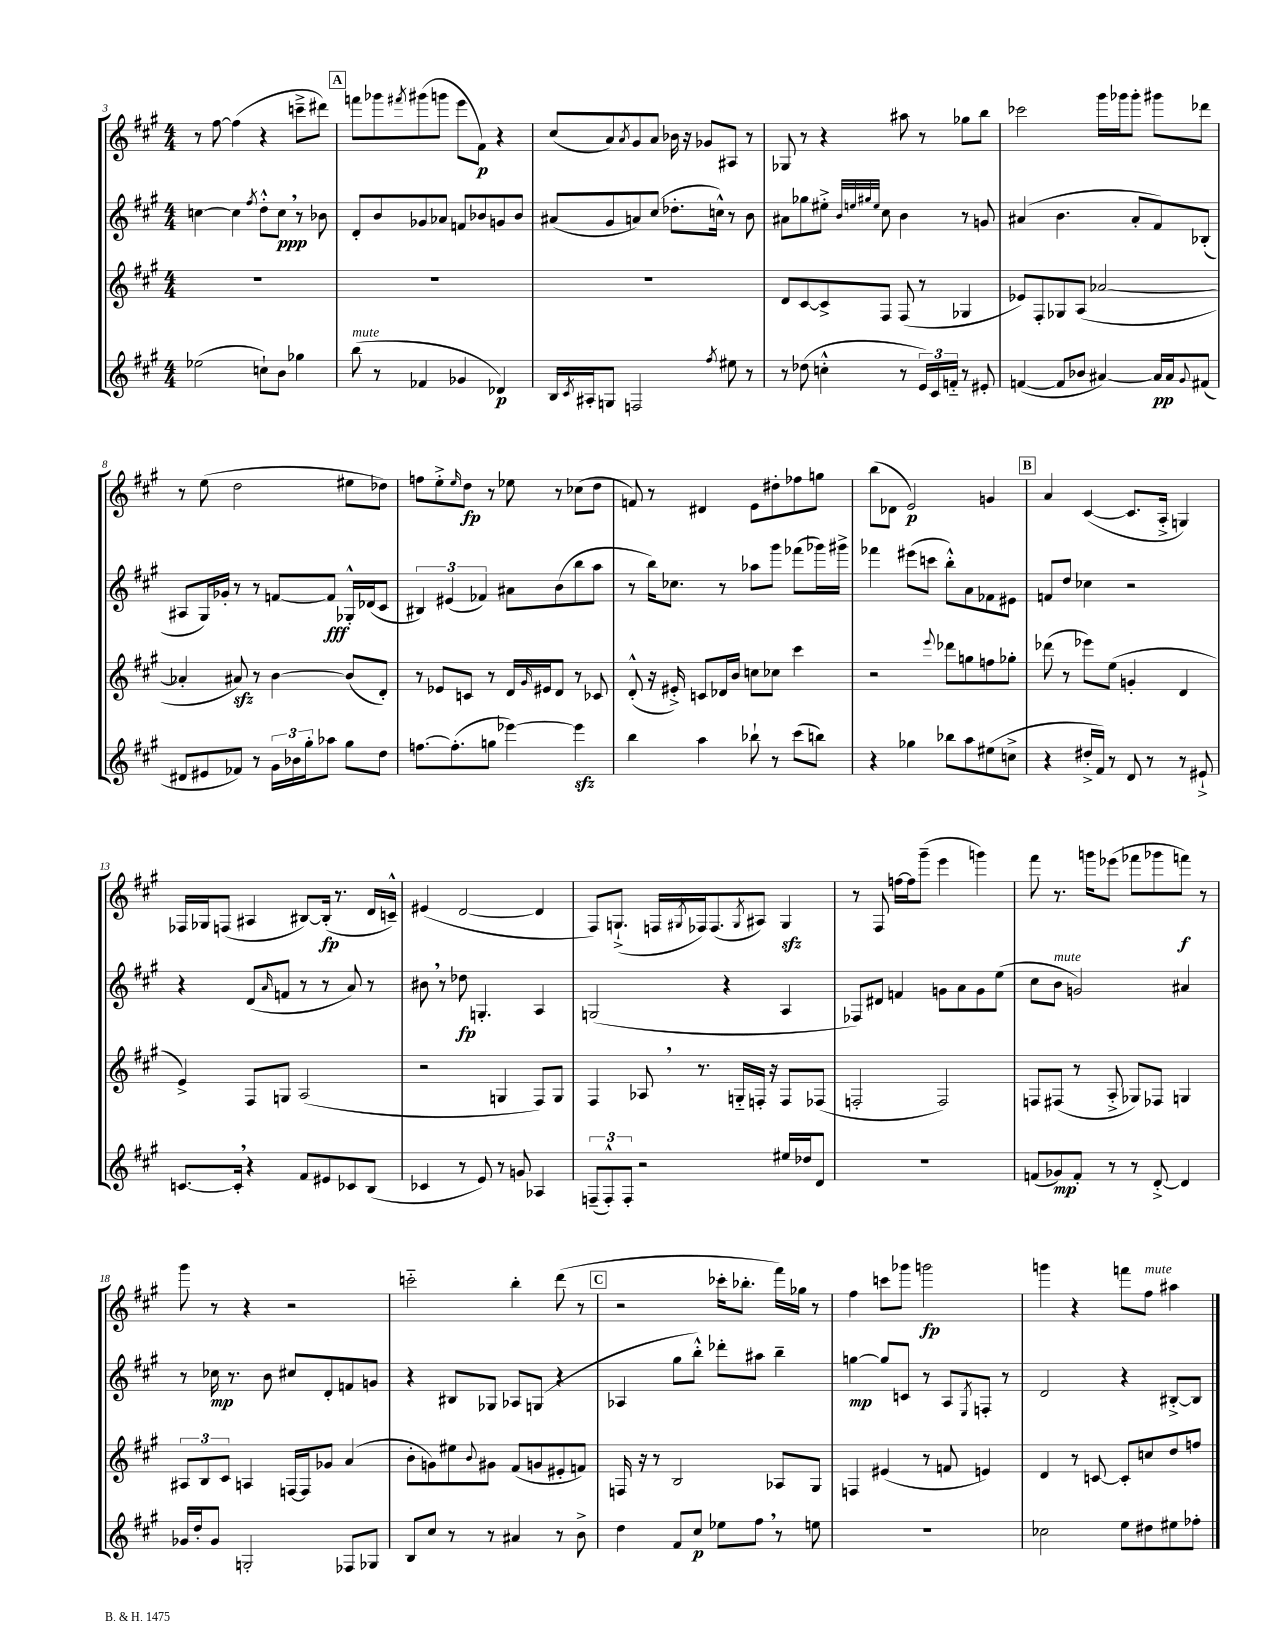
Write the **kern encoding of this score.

**kern	**dynam	**kern	**kern	**dynam	**kern	**dynam
*part4	*part4	*part3	*part2	*part2	*part1	*part1
*staff4	*staff4	*staff3	*staff2	*staff2	*staff1	*staff1
*clefG2	*	*clefG2	*clefG2	*	*clefG2	*
*k[f#c#g#]	*	*k[f#c#g#]	*k[f#c#g#]	*	*k[f#c#g#]	*
*M4/4	*	*M4/4	*M4/4	*	*M4/4	*
=3	=3	=3	=3	=3	=3	=3
(2ee-X\	.	1r	[4ccn\	.	8r	.
.	.	.	.	.	[8ff#\	.
.	.	.	4cc\]	.	(4ff#\]	.
.	.	.	8qff#/	.	.	.
8ccn`\L)	.	.	8dd'^^\L	.	4r	.
8b\J	.	.	8cc,\J	ppp	.	.
4gg-X\	.	.	8r	.	8cccn~^\L	.
.	.	.	8b-X\	.	8ddd#X\J)	.
!!LO:REH:place=s1:t=A
=4	=4	=4	=4	=4	=4	=4
!LO:TX:a:i:t=mute	!	!	!	!	!	!
(8bb\	.	1r	8d'/L	.	8fffn\L	.
8r	.	.	8b/	.	8ggg-X\	.
.	.	.	.	.	8qfff#X/	.
4f-X/	.	.	8g-X/	.	(8ggg#X\	.
.	.	.	8a-X/J	.	8gggn\J	.
4g-X/	.	.	8fn/L	.	8eee\L	.
.	.	.	8b-X/	.	8f#\J)	p
4d-X/)	p	.	8gn/	.	4r	.
.	.	.	8b-/J	.	.	.
=5	=5	=5	=5	=5	=5	=5
16B/LL	.	1r	(8a#X/L	.	(8cc#/L	.
8qc#/	.	.	.	.	.	.
16A#X'/J	.	.	.	.	.	.
8Gn/J	.	.	8g#/	.	8a/)	.
.	.	.	.	.	8qa/	.
2Fn/	.	.	8an/)	.	8g#/	.
.	.	.	(8cc#/J	.	8a/J	.
.	.	.	8.dd-X'\L	.	16b-X\	.
.	.	.	.	.	16r	.
.	.	.	.	.	8g-X/L	.
.	.	.	16ccn^^\Jk)	.	.	.
8qff#/	.	.	.	.	.	.
8ee#X\	.	.	8r	.	8A#X/J	.
8r	.	.	8b\	.	8r	.
=6	=6	=6	=6	=6	=6	=6
8r	.	8d/L	8a#X\L	.	8G-X/	.
(8dd-X\	.	[8c#/	8gg-X\	.	8r	.
4ccn'^^\	.	8c#^/]	8ee#X'^\J	.	4r	.
.	.	.	32qqb/LLL	.	.	.
.	.	.	32qqeen/	.	.	.
.	.	.	32qqgg#X/	.	.	.
.	.	.	32qqee/JJJ	.	.	.
.	.	8F#/J	8cc#\	.	.	.
8r	.	(8F#/	4b\	.	8aa#X\	.
24e/LL)	.	8r	.	.	8r	.
24c#/	.	.	.	.	.	.
24fn/JJ	.	.	.	.	.	.
8r	.	4G-X/	8r	.	8gg-X\L	.
8e#X'/	.	.	8gn/	.	8bb\J	.
=7	=7	=7	=7	=7	=7	=7
([4fn/	.	8e-X/L)	(4a#X/	.	2ccc-X\	.
.	.	8F#'/	.	.	.	.
8f/L]	.	8G-X/	4.b\	.	.	.
8b-X/J	.	(8A/J	.	.	.	.
[4a#X/)	.	[2a-X/	.	.	16ggg#\LL	.
.	.	.	.	.	16ggg-X\J	.
.	.	.	8a#'/L	.	8ggg-'\J	.
16a#/LL]	pp	.	8f#/)	.	8ggg#X\L	.
16a#/J	.	.	.	.	.	.
8qqg#/	.	.	.	.	.	.
(8f#X/J	.	.	(8B-X'/J	.	8ddd-X\J	.
!!LO:LB:g=z
=8	=8	=8	=8	=8	=8	=8
8d#X/L	.	4a-X'/]	8A#X/L	.	8r	.
8e#X/	.	.	16G#/L)	.	(8ee\	.
.	.	.	16g-X'/JJ	.	.	.
8f-X/J)	.	8a#Xzz/)	8r	.	2dd\	.
8r	.	8r	8r	.	.	.
24g#\LL	.	[4b\	[8fn/L	.	.	.
24b-X\	.	.	.	.	.	.
24gg#'\J	.	.	.	.	.	.
8aa-X\J	.	.	8f/J]	fff	.	.
8gg#\L	.	(8b/L]	16G-X'^^/LL	.	8ee#X\L	.
.	.	.	(16d-X/J	.	.	.
8dd\J	.	8d'/J)	8c#/J	.	8dd-X\J)	.
=9	=9	=9	=9	=9	=9	=9
[8.ffn\L	.	8r	6B#X/)	.	8ffn\L	.
.	.	8e-X/L	.	.	8ee'^\	.
.	.	.	(6e#X/	.	.	.
(8.ff'\]	.	.	.	.	.	.
.	.	.	.	.	16qqee/	.
.	.	8cn/J	.	.	8dd\J	fp
.	.	.	6f-X/)	.	.	.
8ggn\J	.	8r	.	.	8r	.
[4eee-X\)	.	16d/LL	8a#X\L	.	8ee-X\	.
.	.	16qqg#/	.	.	.	.
.	.	16e#X/J	.	.	.	.
.	.	8d/J	(8b\	.	8r	.
4eee-zz\]	.	8r	8bb\	.	(8cc-X\L	.
.	.	8c-X/	8aa\J	.	8dd\J	.
=10	=10	=10	=10	=10	=10	=10
4bb\	.	(8d'^^/	8r	.	8fn/)	.
.	.	16r	16bb\KL)	.	8r	.
.	.	16e#X'^/)	8.cc-X\J	.	.	.
4aa\	.	8cn/L	.	.	4d#X/	.
.	.	16d-X/L	8r	.	.	.
.	.	16b/JJ	.	.	.	.
8bb-X`\	.	8ccn\L	8aa-X\L	.	8e\L	.
8r	.	8cc-X\J	8ggg#\J	.	8dd#X'\	.
(8ccc#\L	.	4ccc#\	(8fff-X\L	.	8ff-X\	.
8bbn\J)	.	.	16ggg-X\L)	.	8ggn\J	.
.	.	.	16ggg#X^\JJ	.	.	.
=11	=11	=11	=11	=11	=11	=11
4r	.	2r	4fff-X\	.	(8bb\L	.
.	.	.	.	.	8d-X\J	.
4gg-X\	.	.	(8eee#X\L	.	2e/)	p
.	.	.	8cccn\J	.	.	.
.	.	8qqeee/	.	.	.	.
8bb-X\L	.	8ddd-X\L	8bb'^^\L)	.	.	.
8aa\	.	8ggn\	8a\	.	.	.
(8ee#X\	.	8ffn\	8f-X\	.	4gn/	.
8ccn^\J	.	8gg-X'\J	8e#X\J	.	.	.
!!LO:REH:place=s1:t=B
=12	=12	=12	=12	=12	=12	=12
4r	.	(8ddd-X\	8fn/L	.	4a/	.
.	.	8r	8dd/J	.	.	.
16dd#X'^/LL	.	8eee-X\L)	4cc-X\	.	([4c#/	.
16f#/JJ)	.	.	.	.	.	.
8r	.	(8ee\J	.	.	.	.
8d/	.	4gn'/	2r	.	8.c#/L]	.
8r	.	.	.	.	.	.
.	.	.	.	.	16A'^/Jk	.
8r	.	4d/	.	.	4Gn/)	.
8e#X`^/	.	.	.	.	.	.
!!LO:LB:g=z
=13	=13	=13	=13	=13	=13	=13
[8.cn/L	.	4e^/)	4r	.	16F-X/LL	.
.	.	.	.	.	16G-X/J	.
.	.	.	.	.	(8Fn/J	.
16c',/Jk]	.	.	.	.	.	.
4r	.	8F#/L	(8d/L	.	4A#X/	.
.	.	.	16qqa/	.	.	.
.	.	8Gn/J	8fn/J	.	.	.
8f#/L	.	(2A/	8r	.	[8B#X/L)	.
8e#X/	.	.	8r	.	(16B#'/Jk]	fp
.	.	.	.	.	8.r	.
8c-X/	.	.	8a/)	.	.	.
(8B/J	.	.	8r	.	16d/LL	.
.	.	.	.	.	16cn~^^/JJ)	.
=14	=14	=14	=14	=14	=14	=14
4c-X/	.	2r	8b#X,\	.	(4e#X/	.
.	.	.	8r	.	.	.
8r	.	.	8dd-X\	fp	[2d/	.
8e/)	.	.	4.Gn'/	.	.	.
8r	.	4Gn/	.	.	.	.
8gn/	.	.	.	.	.	.
4A-X/	.	8F#/L)	4A/	.	4d/]	.
.	.	8G/J	.	.	.	.
=15	=15	=15	=15	=15	=15	=15
(12Fn~/L	.	4F#/	(2Gn/	.	8F#/L)	.
12F'^^/)	.	.	.	.	.	.
.	.	.	.	.	(8.Gn`^/J	.
12F'/J	.	.	.	.	.	.
2r	.	8A-X,/	.	.	.	.
.	.	.	.	.	16Fn/LL	.
.	.	.	.	.	8qG#X/	.
.	.	8.r	.	.	16F-X/J)	.
.	.	.	.	.	(8.F-/	.
.	.	.	4r	.	.	.
.	.	16Gn/LL	.	.	.	.
.	.	.	.	.	8qG#/	.
.	.	16Fn'/JJ	.	.	8A#X/J)	.
.	.	16r	.	.	.	.
16ee#X/LL	.	8F/L	4A/	.	4G#zz/	.
16dd-X/J	.	.	.	.	.	.
8d/J	.	(8F-X/J	.	.	.	.
=16	=16	=16	=16	=16	=16	=16
1r	.	2Fn'/	8F-X/L)	.	8r	.
.	.	.	8d#X/J	.	8F#/	.
.	.	.	4fn/	.	[16ffn\LL	.
.	.	.	.	.	16ff\J]	.
.	.	.	.	.	(8ggg#~\J	.
.	.	2F/)	8gn\L	.	4eee\	.
.	.	.	8a\	.	.	.
.	.	.	8g\	.	4gggn\)	.
.	.	.	(8ee\J	.	.	.
=17	=17	=17	=17	=17	=17	=17
(8fn/L	.	8Fn/L	8cc#\L	.	8fff#\	.
!	!	!	!LO:TX:a:i:t=mute	!	!	!
8g-X/)	mp	(8F#X/J	8b\J	.	8.r	.
8f'/J	.	8r	2gn/)	.	.	.
.	.	.	.	.	16gggn\KL	.
8r	.	8A'^/	.	.	(8eee-X\J	.
8r	.	8G-X/L)	.	.	8fff-X\L	.
[8d'^/	.	8F-X/J	.	.	8ggg-X\	.
4d/]	.	4Gn/	4a#X/	.	8fffn\J)	f
.	.	.	.	.	8r	.
!!LO:LB:g=z
=18	=18	=18	=18	=18	=18	=18
16g-X/LL	.	12A#X/L	8r	.	8ggg#\	.
16dd'/J	.	.	.	.	.	.
.	.	12B/	.	.	.	.
8g-/J	.	.	16cc-X\	mp	8r	.
.	.	12c#/J	.	.	.	.
.	.	.	8.r	.	.	.
2Gn'/	.	4An/	.	.	4r	.
.	.	.	8b\	.	.	.
.	.	[16Fn/LL	8cc#X/L	.	2r	.
.	.	16F/J]	.	.	.	.
.	.	8g-X/J	8d'/	.	.	.
8F-X/L	.	(4a/	8fn/	.	.	.
8G-X/J	.	.	8gn/J	.	.	.
=19	=19	=19	=19	=19	=19	=19
8B/L	.	8b'\L	4r	.	2cccn\	.
8cc#/J	.	8gn\)	.	.	.	.
8r	.	8ee#X\	8B#X/L	.	.	.
.	.	8qqb/	.	.	.	.
8r	.	8g#X\J	8G-X/J	.	.	.
4a#X/	.	(8f#/L	8A-X/L	.	4bb'\	.
.	.	8gn/	(8Gn/J	.	.	.
8r	.	8e#X'/	4r	.	(8ddd\	.
8b^\	.	8fn/J)	.	.	8r	.
!!LO:REH:place=s1:t=C
=20	=20	=20	=20	=20	=20	=20
4dd\	.	16Fn/	4A-X/	.	2r	.
.	.	16r	.	.	.	.
.	.	8r	.	.	.	.
8f#/L	.	2B/	8gg#\L	.	.	.
8cc#/J	p	.	8bb'^^\J)	.	.	.
8ee-X\L	.	.	8ddd-X'\L	.	16ccc-X'\KL	.
.	.	.	.	.	8.bb-X'\J	.
8ff#,\J	.	.	8aa#X\J	.	.	.
8r	.	8A-X/L	4bb~\	.	16fff#\LL)	.
.	.	.	.	.	16gg-X\JJ	.
8een\	.	8G#/J	.	.	8r	.
=21	=21	=21	=21	=21	=21	=21
1r	.	4Fn/	[4ggn\	mp	4ff#\	.
.	.	(4e#X/	8gg/L]	.	8cccn\L	.
.	.	.	8cn/J	.	8ggg-X\J	.
.	.	8r	8r	.	2gggn\	fp
.	.	8fn/	8A/L	.	.	.
.	.	.	8qE/	.	.	.
.	.	4en/)	8Fn'/J	.	.	.
.	.	.	8r	.	.	.
=22	=22	=22	=22	=22	=22	=22
2cc-X\	.	4d/	2d/	.	4gggn\	.
.	.	8r	.	.	4r	.
.	.	[8cn/	.	.	.	.
8ee\L	.	8c'/L]	4r	.	8fffn\L	.
!	!	!	!	!	!LO:TX:a:i:t=mute	!
8dd#X\	.	8ccn/	.	.	8ff#\J	.
8ee#X\	.	8dd/	[8B#X'^/L	.	4aa#X\	.
8ff-X'\J	.	8ffn/J	8B#/J]	.	.	.
==	==	==	==	==	==	==
*-	*-	*-	*-	*-	*-	*-
